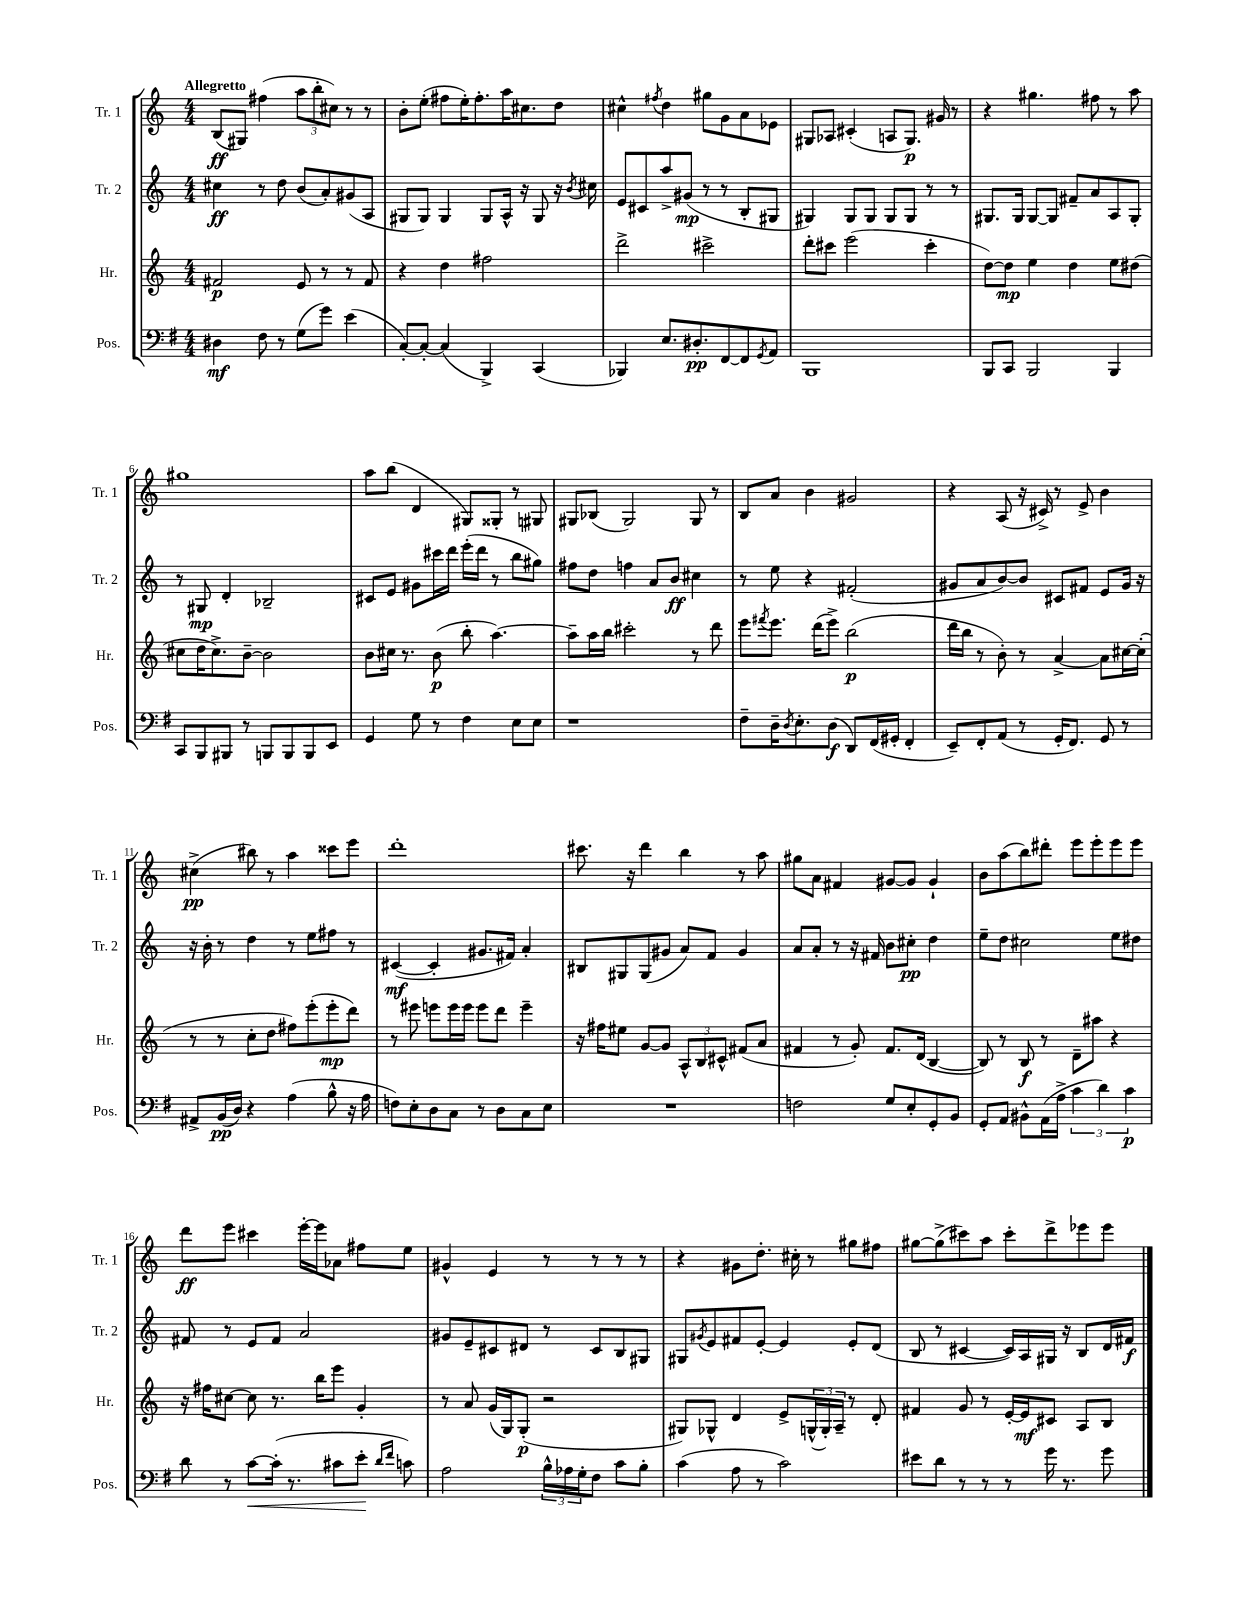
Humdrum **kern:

**kern	**kern	**kern	**kern
*staff4	*staff3	*staff2	*staff1
*clefF4	*clefG2	*clefG2	*clefG2
*k[f#]	*k[]	*k[]	*k[]
*M4/4	*M4/4	*M4/4	*M4/4
4D#\	2f#/	4cc#\	(8B/L
.	.	.	8G#/J)
8F#\	.	8r	(4ff#\
8r	.	8dd\	.
(8G\L	8e/	(8b/L	12aa\L
.	.	.	12bb'\
8g\J)	8r	8a'/)	.
.	.	.	12cc#\J)
(4e\	8r	(8g#/	8r
.	8f#/	8A/J	8r
=	=	=	=
[8C'/L)	4r	8G#/L	8b'\L
8C'/_J	.	8G#/J)	(8ee'\J
(4C/]	4dd\	4G#/	8ff#\L
.	.	.	16ee'\K)
.	.	.	8.ff#'\
4BBB^/)	2ff#\	8G#/L	.
.	.	16A^^/Jk	16aa\K
.	.	16r	8.cc#\
(4CC/	.	8G#/	.
.	.	16r	8dd\J
.	.	8qb/	.
.	.	16cc#\	.
=	=	=	=
4BBB-/)	2ddd^\	8e/L	4cc#^^\
.	.	8c#/	.
.	.	.	8qff#/
8.E/L	.	8aa^/	4dd\
.	.	(8g#/J	.
8.D#'/	.	.	.
.	2ccc#^\	8r	8gg#\L
[8FF#/	.	8r	8g\
8FF#/]	.	8B'/L	8a\
8qGG/	.	.	.
8AA/J	.	8G#/J	8e-\J
=	=	=	=
1BBB	8ddd'\L	4G#/)	8G#/L
.	8ccc#\J	.	8A-/J
.	(2eee\	8G#/L	(4c#'/
.	.	8G#/J	.
.	.	8G#/L	8A/L
.	.	8G#/J	8.G#/J)
.	4ccc#'\	8r	.
.	.	.	16g#/
.	.	8r	8r
=	=	=	=
8BBB/L	[8dd\L)	8.G#/L	4r
8CC/J	8dd\]J	.	.
.	.	16G#/Jk	.
2BBB/	4ee\	[8G#/L	4.gg#\
.	.	8G#/]J	.
.	4dd\	8f#~/L	.
.	.	8a/	8ff#\
4BBB/	8ee\L	8A/	8r
.	(8dd#\J	8G#'/J	8aa\
=	=	=	=
8CC/L	8cc#\L	8r	1gg#
8BBB/	16dd\K	8G#/	.
.	8.cc#^\)	.	.
8BBB#/J	.	4d'/	.
8r	[8b~\J	.	.
8BBB/L	2b\]	2B-~/	.
8BBB/	.	.	.
8BBB/	.	.	.
8EE/J	.	.	.
=	=	=	=
4GG/	8b\L	8c#/L	8aa\L
.	16cc#\Jk	8e/J	(8bb\J
.	8.r	.	.
8G\	.	8g#\L	4d/
8r	(8b\	16ccc#\L	.
.	.	16ddd\JJ	.
4F#\	8bb'\	(16eee'\LL	8G#/L)
.	.	16ddd\JJ	.
.	[4.aa\)	8r	8G##'/J
8E\L	.	8bb\L	8r
8E\J	.	8gg#\J)	8G#/
=	=	=	=
1r	8aa~\]L	8ff#\L	8G#/L
.	16aa\L	8dd\J	(8B-/J
.	16bb\JJ	.	.
.	2ccc#'\	4ff\	2G#/)
.	.	8a/L	.
.	.	8b/J	.
.	8r	4cc#\	8G#/
.	8ddd\	.	8r
=	=	=	=
8F#~\L	8eee\L	8r	8B/L
.	8qfff#/	.	.
16D~\K	8.eee\J	8ee\	8a/J
8qD/	.	.	.
8.E'\	.	.	.
.	.	4r	4b\
.	(16ddd\LK	.	.
(8D\J	8eee^\J)	.	.
8DD/L)	(2bb\	(2f#'/	2g#/
(16FF#/L	.	.	.
16GG#'/JJ	.	.	.
4FF#'/	.	.	.
=	=	=	=
8EE~/L)	16ddd\LL	8g#/L	4r
.	16bb\JJ	.	.
8FF#'/	8r	8a/	.
(8AA/J	8b'\)	[8b/)	(8A/
8r	8r	8b/]J	16r
.	.	.	16c#^/)
16GG'/LK	[4a^/	8c#/L	8r
8.FF#/J)	.	.	.
.	.	8f#/J	8e^/
8GG/	8a\]L	8e/L	4b\
8r	[16cc#\L	16g#/Jk	.
.	(16cc#'\]JJ	16r	.
=	=	=	=
8AA#^/L	8r	16r	(4cc#^\
.	.	16b'\	.
(16BB/L	8r	8r	.
16D/JJ)	.	.	.
4r	8cc'\L	4dd\	8bb#\)
.	8dd\J	.	8r
(4A\	8ff#\L)	8r	4aa\
.	(8eee'\	8ee\L	.
8B^^\	8eee'\	8ff#\J	8ccc##\L
16r	8ddd\J)	8r	8eee\J
16A\	.	.	.
=	=	=	=
8F\L)	8r	([4c#/	1ddd'
8E'\	8eee#\	.	.
8D\	8eee\L	4c#'/]	.
8C\J	16eee\L	.	.
.	16eee\JJ	.	.
8r	8eee\L	8.g#/L	.
8D\L	8ddd\J	.	.
.	.	16f#/Jk)	.
8C\	4eee~\	4a'/	.
8E\J	.	.	.
=	=	=	=
1r	16r	8B#/L	8.ccc#\
.	16ff#\LK	.	.
.	8ee#\J	8G#/	.
.	.	.	16r
.	[8g/L	(8G#/	4ddd\
.	8g/]J	8g#/J	.
.	12A^^/L	8a/L)	4bb\
.	12B/	.	.
.	.	8f/J	.
.	12c#^^/J	.	.
.	(8f#/L	4g#/	8r
.	8a/J	.	8aa\
=	=	=	=
2F\	4f#/	8a/L	8gg#\L
.	.	8a'/J	8a\J
.	8r	8r	4f#/
.	8g'/)	16r	.
.	.	16f#/	.
8G/L	8.f#/L	8b\L	[8g#/L
8E'/	.	8cc#'\J	8g#/]J
.	(16d/Jk	.	.
8GG'/	[4B/	4dd\	4g#`/
8BB/J	.	.	.
=	=	=	=
8GG'/L	8B/])	8ee~\L	8b\L
8AA/J	8r	8dd\J	(8aa\
8BB#^^\L	8B/	2cc#\	8bb\)
(16AA\L	8r	.	8ddd#'\J
16A^\JJ	.	.	.
6c\	8d~\L	.	8eee\L
.	8aa#\J	.	8eee'\
6d\)	.	.	.
.	4r	8ee\L	8eee\
6c\	.	.	.
.	.	8dd#\J	8eee\J
=	=	=	=
8d\	16r	8f#/	8ddd\L
.	16ff#\LK	.	.
8r	[8cc#\J	8r	8eee\J
[8c\L	8cc#\]	8e/L	4ccc#\
(16c'\]Jk	8.r	8f#/J	.
8.r	.	.	.
.	.	2a/	[16eee'\LL
.	16bb\LK	.	16eee\]J
8c#\L	8eee\J	.	8a-\J
8e'\J	4g'/	.	8ff#\L
16qqd/LL	.	.	.
16qqf#/JJ	.	.	.
8c\)	.	.	8ee\J
=	=	=	=
2A\	8r	8g#/L	4g#^^/
.	8a/	8e~/	.
.	(16g/LL	8c#/	4e/
.	16G/J)	.	.
.	(8G'/J	8d#/J	.
24B^^\LL	2r	8r	8r
24A-\	.	.	.
24G'\J	.	.	.
8F#\J	.	8c#/L	8r
8c\L	.	8B/	8r
8B'\J	.	8G#/J	8r
=	=	=	=
(4c\	8G#/L)	8G#/L	4r
.	.	8qg#/	.
.	8G-^^/J	8e/	.
8A\	4d/	8f#/	8g#\L
8r	.	[8e'/J	8.dd'\J
2c\)	8e^/L	4e/]	.
.	.	.	16cc#'\
.	(24G^^/L	.	8r
.	24G'/)	.	.
.	24A~/JJ	.	.
.	8r	8e'/L	8gg#\L
.	8d'/	(8d/J	8ff#\J
=	=	=	=
8e#\L	4f#/	8B/	[8gg#\L
8d\J	.	8r	(8gg#^\]
8r	8g/	[4c#/	8ccc#\)
8r	8r	.	8aa\J
8r	[16e'/LL	16c#/]LL)	8ccc#'\L
.	16e/]J	16A/	.
16g\	8c#/J	16G#/JJ	8ddd^\
8.r	.	16r	.
.	8A/L	8B/L	8eee-\
8g\	8B/J	16d/L	8eee-\J
.	.	16f#/JJ	.
==	==	==	==
*-	*-	*-	*-
